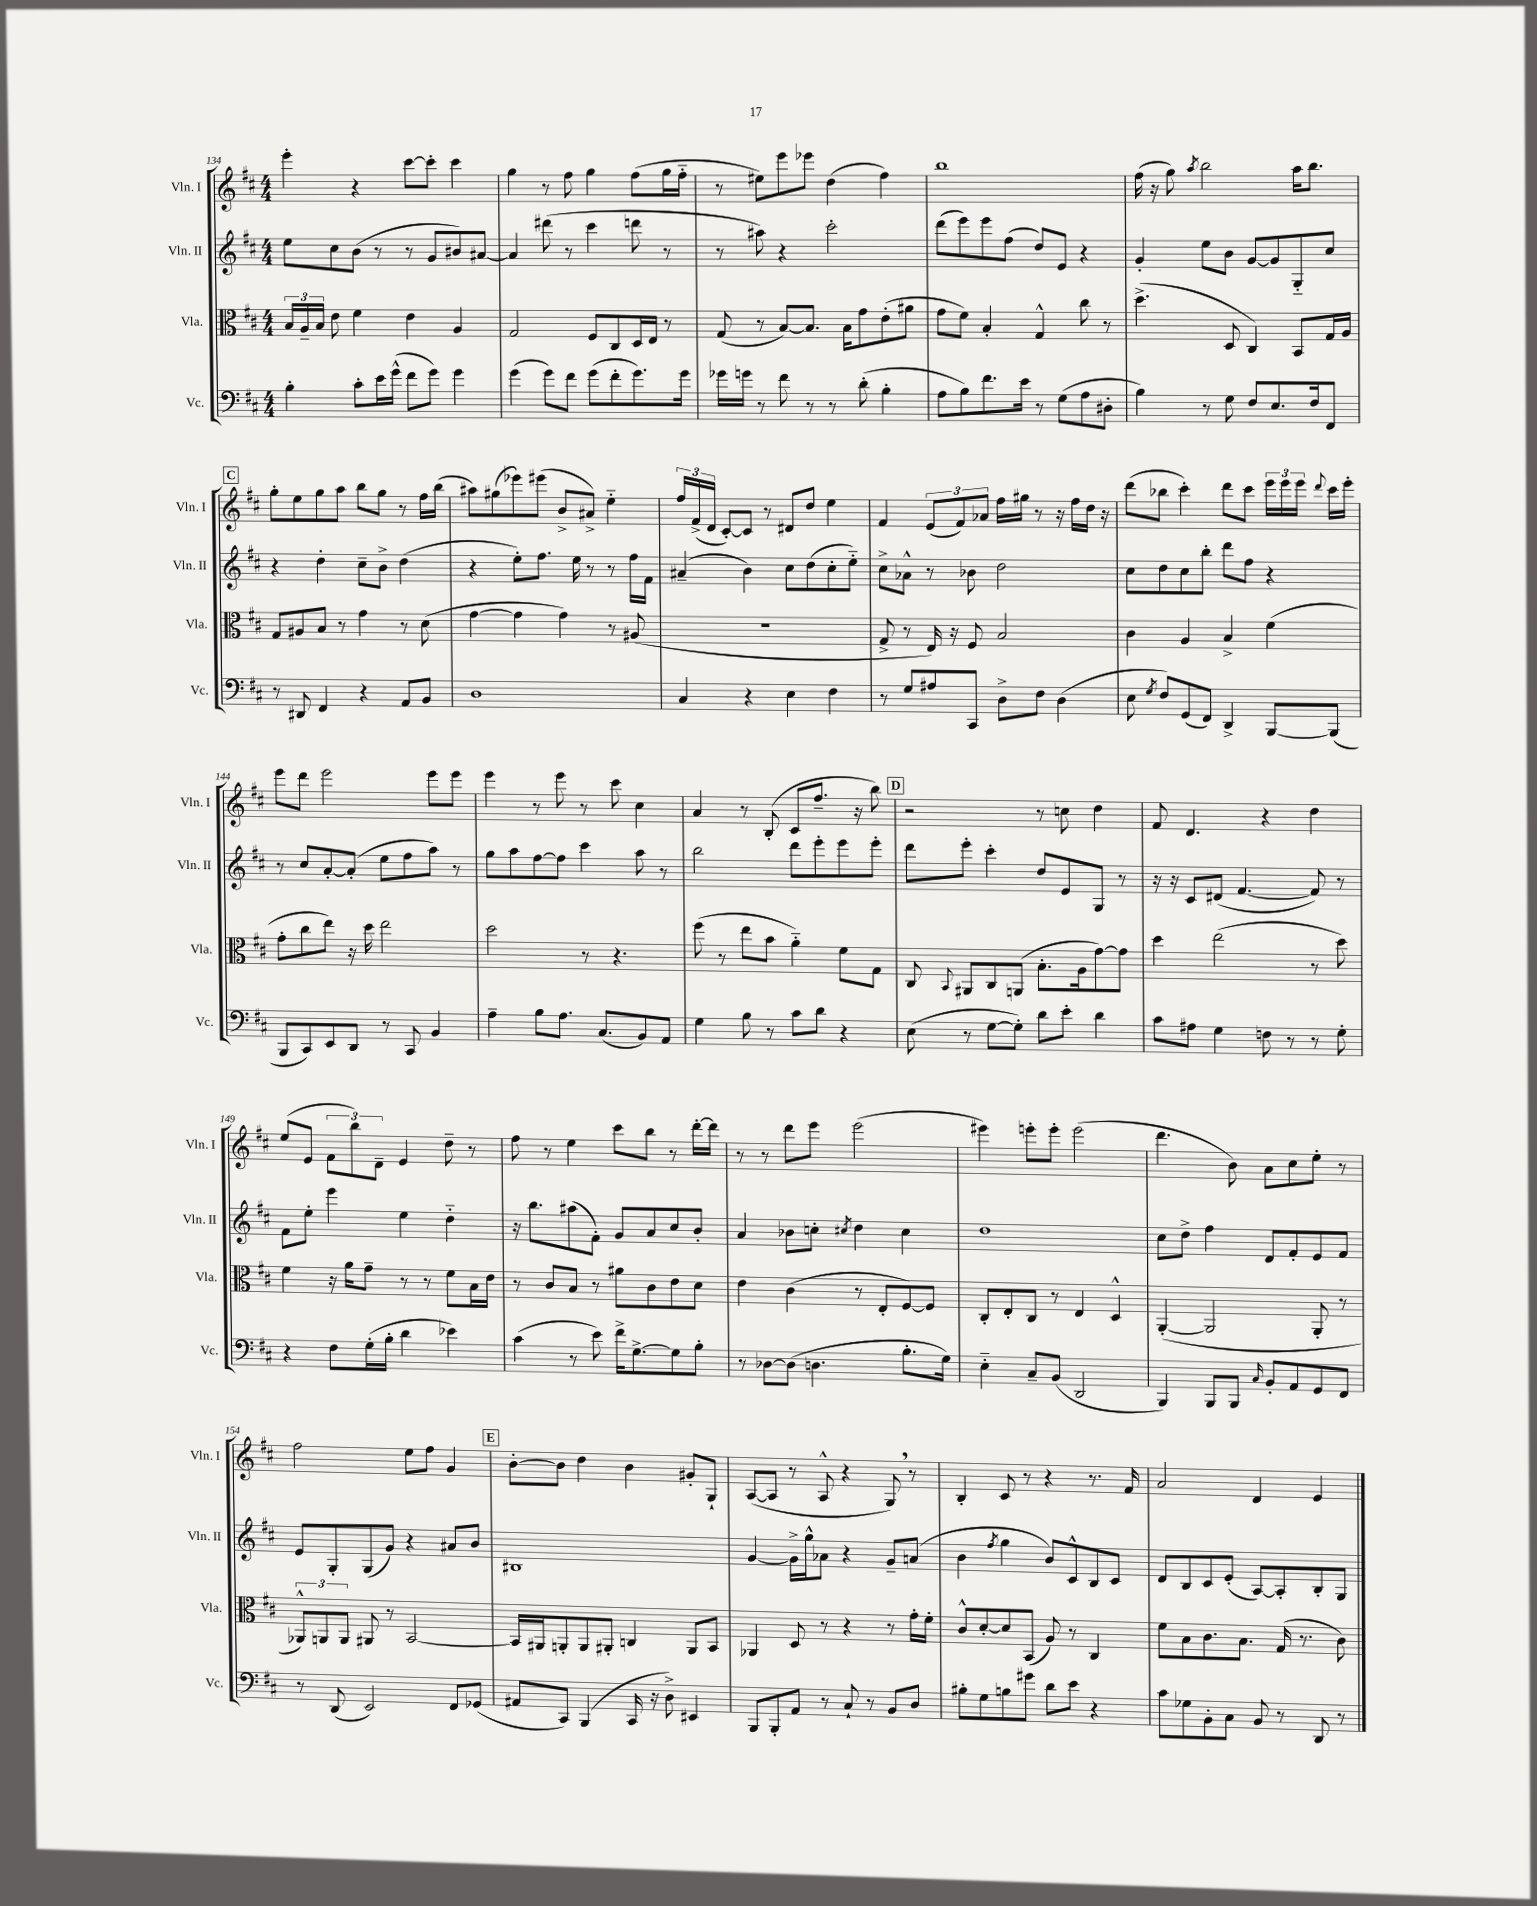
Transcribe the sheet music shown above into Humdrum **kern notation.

**kern	**kern	**kern	**kern
*staff4	*staff3	*staff2	*staff1
*clefF4	*clefC3	*clefG2	*clefG2
*k[f#c#]	*k[f#c#]	*k[f#c#]	*k[f#c#]
*M4/4	*M4/4	*M4/4	*M4/4
4B'	24B	8ee	4eee'
.	24A~	.	.
.	24B	.	.
.	8e	8cc#	.
8c#'	4f#	(8b	4r
16e	.	8r	.
(16g^^	.	.	.
8f#	4e	8r	[8ccc#
8g)	.	8g	8ccc#']
4g	4A	8b#)	4ccc#
.	.	[8a#	.
=	=	=	=
(4g	2G	4a#]	4gg
8g)	.	(8ddd#	8r
8f#	.	8r	8ff#
(8g	8F#	4ccc#	4gg
8f#'	8C#	.	.
8.g)	16D	8ddd	(8ff#
.	16E	.	.
.	8r	8r	16gg
16g	.	.	16ff#'~
=	=	=	=
16g-	(8G	8r	8r
16g	.	.	.
8r	8r	8aa#)	8ee#)
8f#	[8B)	4r	8eee
8r	8.B]	.	8eee-
8r	.	2ccc#'	(4dd
.	16B	.	.
(8d'	8g	.	.
4B'	(8e'	.	4ff#)
.	8a#	.	.
=	=	=	=
8A	8g	(8ddd	1bb
8B)	8f#)	8eee)	.
8.f#	4B'	8eee	.
.	.	(8ff#	.
16e	.	.	.
8r	4G^^	8dd)	.
(8G	.	8e	.
8A	8cc#	4r	.
8D#'	8r	.	.
=	=	=	=
4B)	(4.dd^	4g'	(16ff#
.	.	.	16r
.	.	.	8gg)
.	.	.	8qaa
8r	.	8ee	2bb
8G	8D	8b	.
8F#	4C#)	[8g	.
8.E	.	8g]	.
.	8BB	8G'~	16aa
16F#	.	.	8.bb
8FF#	16G	8cc#	.
.	16A	.	.
=	=	=	=
8r	8G	4r	8gg'
8DD#	8A#	.	8ee
4FF#	8B	4dd'	8gg
.	8r	.	8aa
4r	4g	8cc#~	8bb
.	.	8b^	8gg
8AA	8r	(4dd	8r
8BB	(8d	.	16ff#
.	.	.	(16bb
=	=	=	=
1D	[4g	4r	8aa#)
.	.	.	(8gg#
.	4g]	8ee')	8eee-)
.	.	8.ff#	(8eee#
.	4g)	.	8b^
.	.	16ee	.
.	.	8r	8a#^)
.	8r	8r	4ee'~
.	(8A#	16ff#	.
.	.	16f#	.
=	=	=	=
4C#	1r	(4a#~	24ff#
.	.	.	(24f#^
.	.	.	24d
.	.	.	[8c#')
4r	.	4b)	8c#]
.	.	.	8r
4E	.	8cc#	8d#
.	.	(8dd	8dd
4F#	.	8cc#'	4ee
.	.	8ee'~)	.
=	=	=	=
8r	8G^	8cc#^	4f#
8G	8r	8a-^^	.
8A#	16E)	8r	(12e
.	16r	.	.
.	.	.	12f#)
8CC#	8F#	8b-	.
.	.	.	12a-
8D^	2B	2dd	16ff#
.	.	.	16gg#
8F#	.	.	8r
(4D	.	.	16r
.	.	.	16ff#
.	.	.	16dd
.	.	.	16r
=	=	=	=
8E	4c#	8cc#	(8ddd
8qG	.	.	.
8F#)	.	8dd	8bb-
(8GG	4A	8cc#	4ccc#')
8FF#)	.	8bb'	.
4DD^	4B^	8ddd	8ddd
.	.	8ff#	8ccc#
[8BBB	(4f#	4r	24eee
.	.	.	24eee
.	.	.	24eee
.	.	.	8qqddd
(8BBB]	.	.	16ccc#
.	.	.	16eee'
=	=	=	=
8BBB	8g'	8r	8eee
8CC#)	8cc#	8cc#	8ddd
8EE	8ee)	[8a'	2eee
8DD	16r	(8a']	.
.	16dd	.	.
8r	2ee	8ee	.
8CC#	.	8ff#	.
4BB	.	8aa)	8eee
.	.	8r	8eee
=	=	=	=
4A~	2dd	8gg	4eee
.	.	8aa	.
8B	.	[8ff#	8r
8.A	.	8ff#]	8eee
.	8r	4ccc#	8r
(8.C#	.	.	.
.	4.r	.	8ccc#
8BB)	.	8aa	4cc#
8AA	.	8r	.
=	=	=	=
4G	(8ff#	2bb	4a
.	8r	.	.
8B	8ee	.	8r
8r	8b	.	(8B'
8c#	4a'~)	8ddd	8c#
8d	.	8eee'	8.ff#~
4r	8f#	8eee	.
.	.	.	16r
.	8G	8eee'	8bb)
=	=	=	=
(8E	8C#	8ddd	2r
.	8qqBB	.	.
8r	8AA#	8eee'	.
[8G	8C#	4ccc#'	.
8G'])	(8AA	.	.
8d	8.B'	8dd	8r
8e'	.	8e	8cc
.	16A	.	.
4d	[8g)	8G	4dd
.	8g]	8r	.
=	=	=	=
8c#	4dd	16r	8f#
.	.	16r	.
8A#	.	8c#	4.d
4G	(2ee	(8d#	.
.	.	[4.f#	.
8F	.	.	4r
8r	.	.	.
8r	8r	8f#])	4dd
8G'	8dd)	8r	.
=	=	=	=
4r	4f#	8f#	(8ee
.	.	8ee'	8e
8F#	16r	4eee	12f#
.	16a	.	.
.	.	.	12bb)
(16G'	8g~	.	.
.	.	.	12d~
16B'	.	.	.
4d	8r	4ee	4e
.	8r	.	.
4e-)	8f#	4dd'~	8dd~
.	16B	.	8r
.	16e	.	.
=	=	=	=
(4c#	8r	16r	8ff#
.	.	8.bb	.
.	8c#	.	8r
8r	8B	(8aa#	4ee
8e)	8r	8f#')	.
16f#^	8a#	8g	8ccc#
[8.G^	.	.	.
.	8c#	8a	8bb
8G]	8e	8cc#	8r
8B'	8d	8b'	[16ddd'
.	.	.	16ddd]
=	=	=	=
8r	4e	4a	8r
[8D-	.	.	8r
(8D-]	(4c#	8b-	8ddd
4.D	.	8cc'	8eee
.	.	8qcc#	.
.	8r	4dd	(2eee
.	8E'	.	.
8.B'	[8F#)	4cc#	.
.	8F#]	.	.
16G)	.	.	.
=	=	=	=
4E'~	8C#'	1dd	4eee#)
.	8E'	.	.
8C#~	8C#	.	8eee'
(8BB	8r	.	8eee'
2DD	4E	.	(2eee
.	4D^^	.	.
=	=	=	=
4BBB)	([4AA'	8cc#	4.ddd
.	.	8dd^	.
8BBB	2AA]	4ff#	.
8BBB	.	.	8b)
16qqC#	.	.	.
8BB'	.	8d	8a
8AA	.	8f#'	8cc#
8GG	8AA'	8e	8ee'
8FF#	8r	8f#	8r
=	=	=	=
8r	12AA-^^)	8e	2ff#
.	12AA	.	.
(8DD	.	8G'	.
.	12AA	.	.
2EE)	8AA#	(8G	.
.	8r	8g)	.
.	[2BB	4r	8ee
.	.	.	8ff#
8FF#	.	8a#	4g
(8GG-	.	8b	.
=	=	=	=
8AA#	16BB]	1B#	[8b'
.	16AA#	.	.
8CC#)	8AA'	.	8b]
(4BBB	8AA	.	4dd
.	8AA#'	.	.
16CC#	4C	.	4b
16r	.	.	.
8D^)	.	.	.
4EE#	8AA#	.	8g#'
.	8BB	.	8G`
=	=	=	=
8BBB	4AA-	[4g	([8A
8BBB'	.	.	8A]
8AA	8D	16g^]	8r
.	.	16gg^^	.
8r	8r	8a-	8A^^
8C#`	4r	4r	4r
8r	.	.	.
8BB	8r	8g~	8G)
8D	16g'	(8a	8r
.	16f#'	.	.
=	=	=	=
8B#'	8c#^^	4b	4B'
8G	[8d'	.	.
.	.	8qff#	.
8B	8d]	4gg	8c#
8g#	(8BB	.	8r
8d	8A)	8b)	4r
8e	8r	8c#^^	.
4r	4C#	8B	8.r
.	.	8c#	.
.	.	.	16f#
=	=	=	=
8c#	8f#	8d	2a
8G-	8B	8B	.
8BB'	8.c#	8c#	.
8C#	.	(8e'	.
.	8.B	.	.
8BB	.	[8A)	4d
8r	(16G	8A']	.
.	8.r	.	.
8DD	.	8B'	4e
8r	8c#)	8G	.
==	==	==	==
*-	*-	*-	*-
